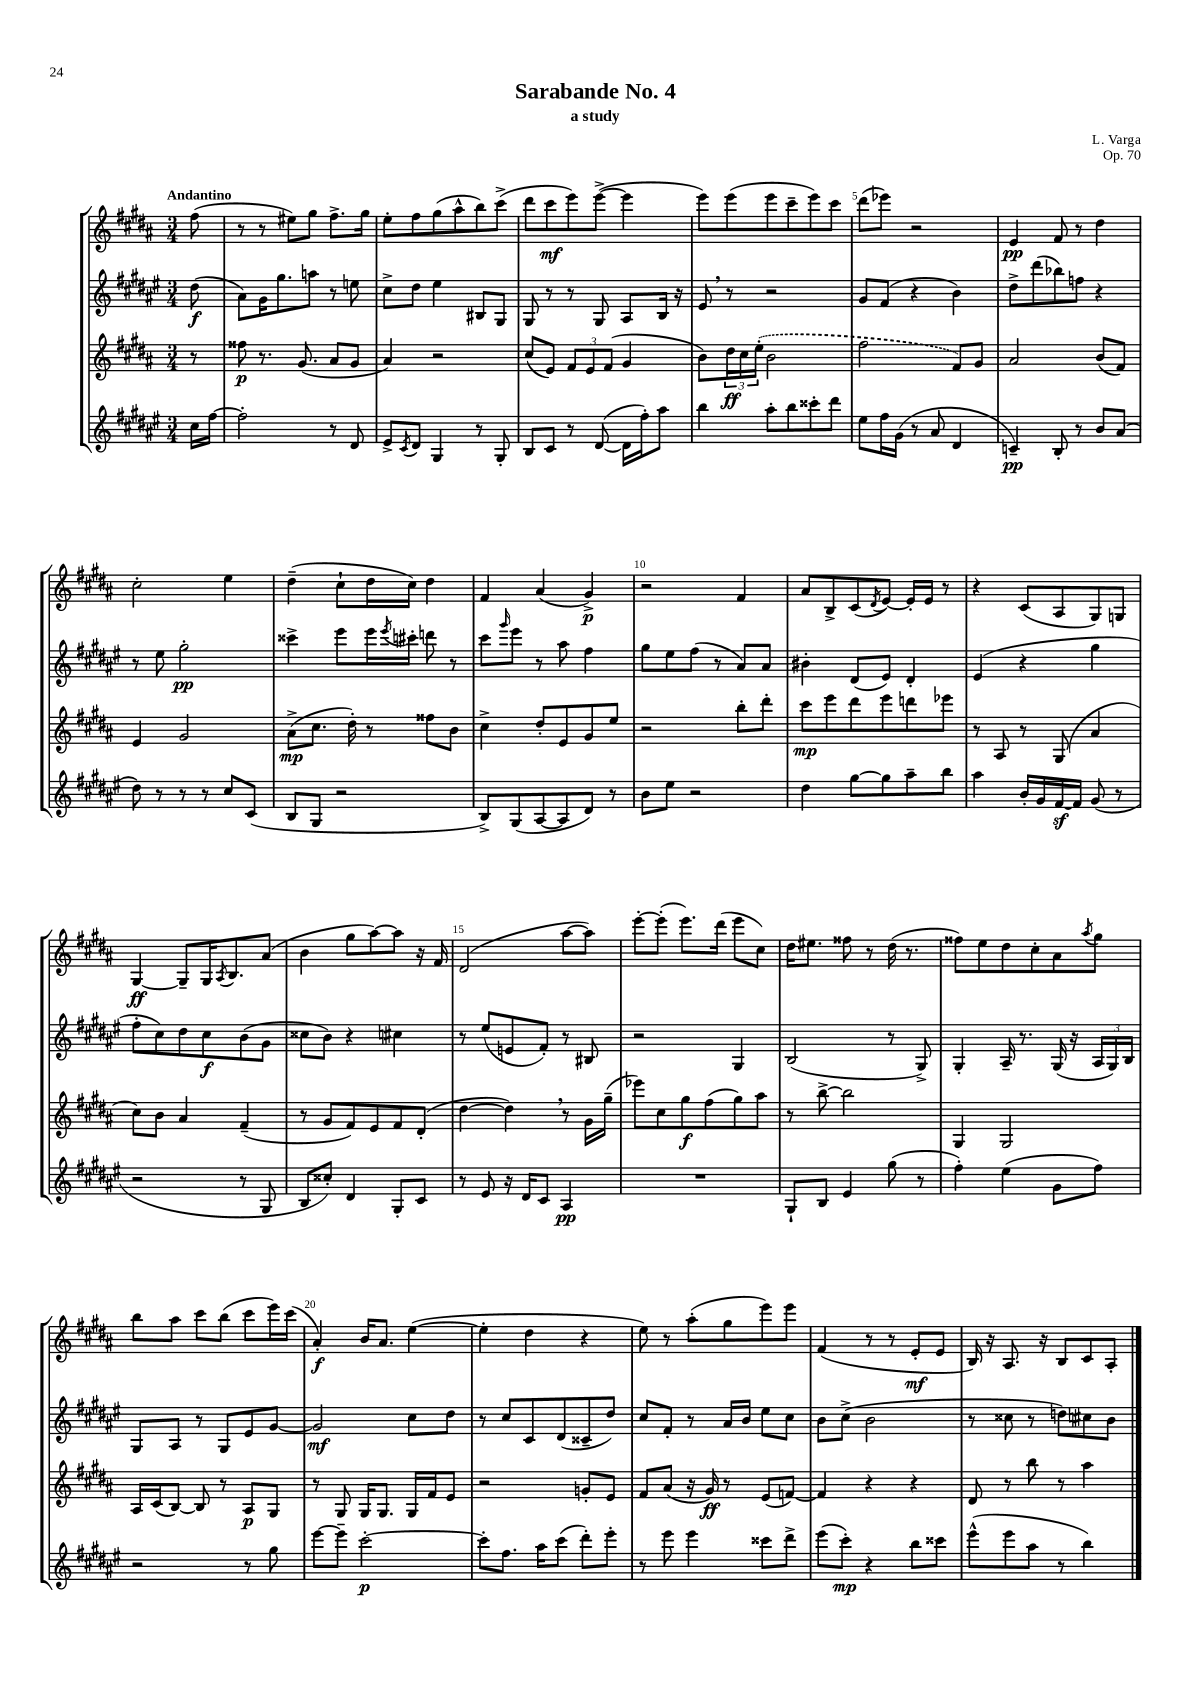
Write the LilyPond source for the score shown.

\header { title = "Sarabande No. 4" composer = "L. Varga" subtitle = "a study" opus = "Op. 70" }
<<
\new StaffGroup <<
\new Staff = "s0" {
    \clef treble \key b \major \numericTimeSignature \time 3/4 \partial 8 \tempo "Andantino"
    fis''8( |
    r8 r8 eis''8) gis''8 fis''8.-> gis''16 |
    e''8-. fis''8 gis''8( ais''8-^ b''8) cis'''8->( |
    dis'''8 cis'''8\mf e'''8) e'''8~->( e'''4 |
    e'''8) e'''8( e'''8 cis'''8-- e'''8) cis'''8 |
    dis'''8( ees'''8) r2 |
    e'4\pp fis'8 r8 dis''4 |
    cis''2-. e''4 |
    dis''4--( cis''8-! dis''16 cis''16) dis''4 |
    fis'4 ais'4( gis'4->\p) |
    r2 fis'4 |
    ais'8 b8-> cis'8( \acciaccatura { dis'8 } e'8~) e'16-. e'16 r8 |
    r4 cis'8( ais8 gis8) g8 |
    gis4~\ff gis8-- gis16 \acciaccatura { ais8 } b8. ais'8( |
    b'4 gis''8 ais''8~) ais''8 r16 fis'16 |
    dis'2( ais''8~ ais''8) |
    e'''8~-. e'''8-.( e'''8.) dis'''16( e'''8 cis''8) |
    dis''16 eis''8. fisis''8 r8 dis''16( r8. |
    fisis''8) e''8 dis''8 cis''8-. ais'8 \acciaccatura { ais''8 } gis''8 |
    b''8 ais''8 cis'''8 b''8( cis'''8 e'''16) cis'''16( |
    ais'4-.\f) b'16 ais'8. e''4~( |
    e''4-. dis''4 r4 |
    e''8) r8 ais''8-.( gis''8 e'''8) e'''8 |
    fis'4( r8 r8 e'8-.\mf e'8 |
    b16) r16 ais8. r16 b8 cis'8 ais8-. \bar "|." |
}
\new Staff = "s1" {
    \clef treble \key fis \major \numericTimeSignature \time 3/4 \partial 8
    dis''8\f( |
    ais'8) gis'16 gis''8. a''8 r8 e''8 |
    cis''8-> dis''8 eis''4 bis8 gis8 |
    gis8 r8 r8 gis8 ais8 b16 r16 |
    eis'8 \breathe r8 r2 |
    gis'8 fis'8( r4 b'4) |
    dis''8-> dis'''8( bes''8) f''8 r4 |
    r8 eis''8 gis''2-.\pp |
    cisis'''4-> eis'''8 eis'''16 \acciaccatura { eis'''8 } cis'''16-. d'''8 r8 |
    cis'''8 \grace { gis'''16 } eis'''8 r8 ais''8 fis''4 |
    gis''8 eis''8 fis''8( r8 ais'8) ais'8 |
    bis'4-. dis'8( eis'8) dis'4-. |
    eis'4( r4 gis''4 |
    fis''8-. cis''8) dis''8 cis''8\f b'8( gis'8 |
    cisis''8 b'8) r4 cis''4 |
    r8 eis''8( e'8 fis'8-.) r8 bis8 |
    r2 gis4 |
    b2( r8 gis8->) |
    gis4-. ais16-- r8. gis16( r16 \tuplet 3/2 { ais16 gis16) b16 } |
    gis8 ais8 r8 gis8 eis'8 gis'8~ |
    gis'2\mf cis''8 dis''8 |
    r8 cis''8 cis'8 dis'8( cisis'8-- dis''8) |
    cis''8 fis'8-. r8 ais'16 b'16 eis''8 cis''8 |
    b'8 cis''8->( b'2 |
    r8 cisis''8 r8 d''8) cis''8 b'8 \bar "|." |
}
\new Staff = "s2" {
    \clef treble \key b \major \numericTimeSignature \time 3/4 \partial 8
    r8 |
    fisis''8\p r8. gis'8.( ais'8 gis'8 |
    ais'4) r2 |
    cis''8( e'8) \tuplet 3/2 { fis'8 e'8 fis'8( } gis'4 |
    b'8) \tuplet 3/2 { dis''16\ff cis''16 \once \slurDashed e''16-.( } b'2 |
    fis''2 fis'8) gis'8 |
    ais'2 b'8( fis'8) |
    e'4 gis'2 |
    ais'8->\mp( cis''8. dis''16-.) r8 fisis''8 b'8 |
    cis''4-> dis''8-. e'8 gis'8 e''8 |
    r2 b''8-. dis'''8-. |
    cis'''8\mp e'''8 dis'''8 e'''8 d'''8 ees'''8 |
    r8 ais8 r8 gis8( ais'4 |
    cis''8) b'8 ais'4 fis'4--( |
    r8 gis'8 fis'8) e'8 fis'8 dis'8-.( |
    dis''4~ dis''4) \breathe r8 gis'16 gis''16--( |
    ees'''8) cis''8 gis''8\f fis''8( gis''8) ais''8 |
    r8 b''8~-> b''2 |
    gis4 gis2 |
    ais16 cis'16( b8~) b8 r8 ais8\p gis8 |
    r8 gis8 gis16 gis8. gis16 fis'16 e'8 |
    r2 g'8-. e'8 |
    fis'8 ais'8( r16 gis'16\ff) r8 e'8( f'8~) |
    f'4 r4 r4 |
    dis'8 r8 b''8 r8 ais''4 \bar "|." |
}
\new Staff = "s3" {
    \clef treble \key fis \major \numericTimeSignature \time 3/4 \partial 8
    cis''16 fis''16~ |
    fis''2-. r8 dis'8 |
    eis'8-> \acciaccatura { cis'8 } dis'8 gis4 r8 gis8-. |
    b8 cis'8 r8 dis'8~( dis'16 fis''16-.) ais''8 |
    b''4 ais''8-. b''8 cisis'''8-. dis'''8 |
    eis''8 fis''16 gis'16( r8 ais'8 dis'4 |
    c'4--\pp) b8-. r8 b'8 ais'8( |
    dis''8) r8 r8 r8 cis''8 cis'8( |
    b8 gis8 r2 |
    b8->) gis8( ais8~ ais8 dis'8) r8 |
    b'8 eis''8 r2 |
    dis''4 gis''8~ gis''8 ais''8-- b''8 |
    ais''4 b'16-. gis'16 fis'16~\sf fis'16 gis'8( r8 |
    r2 r8 gis8 |
    b8 cisis''8-.) dis'4 gis8-. cis'8 |
    r8 eis'8 r16 dis'16 cis'8 ais4\pp |
    R2. |
    gis8-! b8 eis'4 gis''8( r8 |
    fis''4-.) eis''4( gis'8 fis''8) |
    r2 r8 gis''8 |
    eis'''8~ eis'''8-- cis'''2~-.\p |
    cis'''8-. fis''8. ais''16 cis'''8( dis'''8-.) eis'''8-. |
    r8 eis'''8 eis'''4 cisis'''8 dis'''8-> |
    eis'''8( cis'''8-.\mp) r4 b''8 cisis'''8 |
    eis'''8-^( eis'''8 ais''8 r8 b''4) \bar "|." |
}
>>
>>
\layout { \context { \Score \override BarNumber.break-visibility = ##(#f #t #t) barNumberVisibility = #(every-nth-bar-number-visible 5) } }
